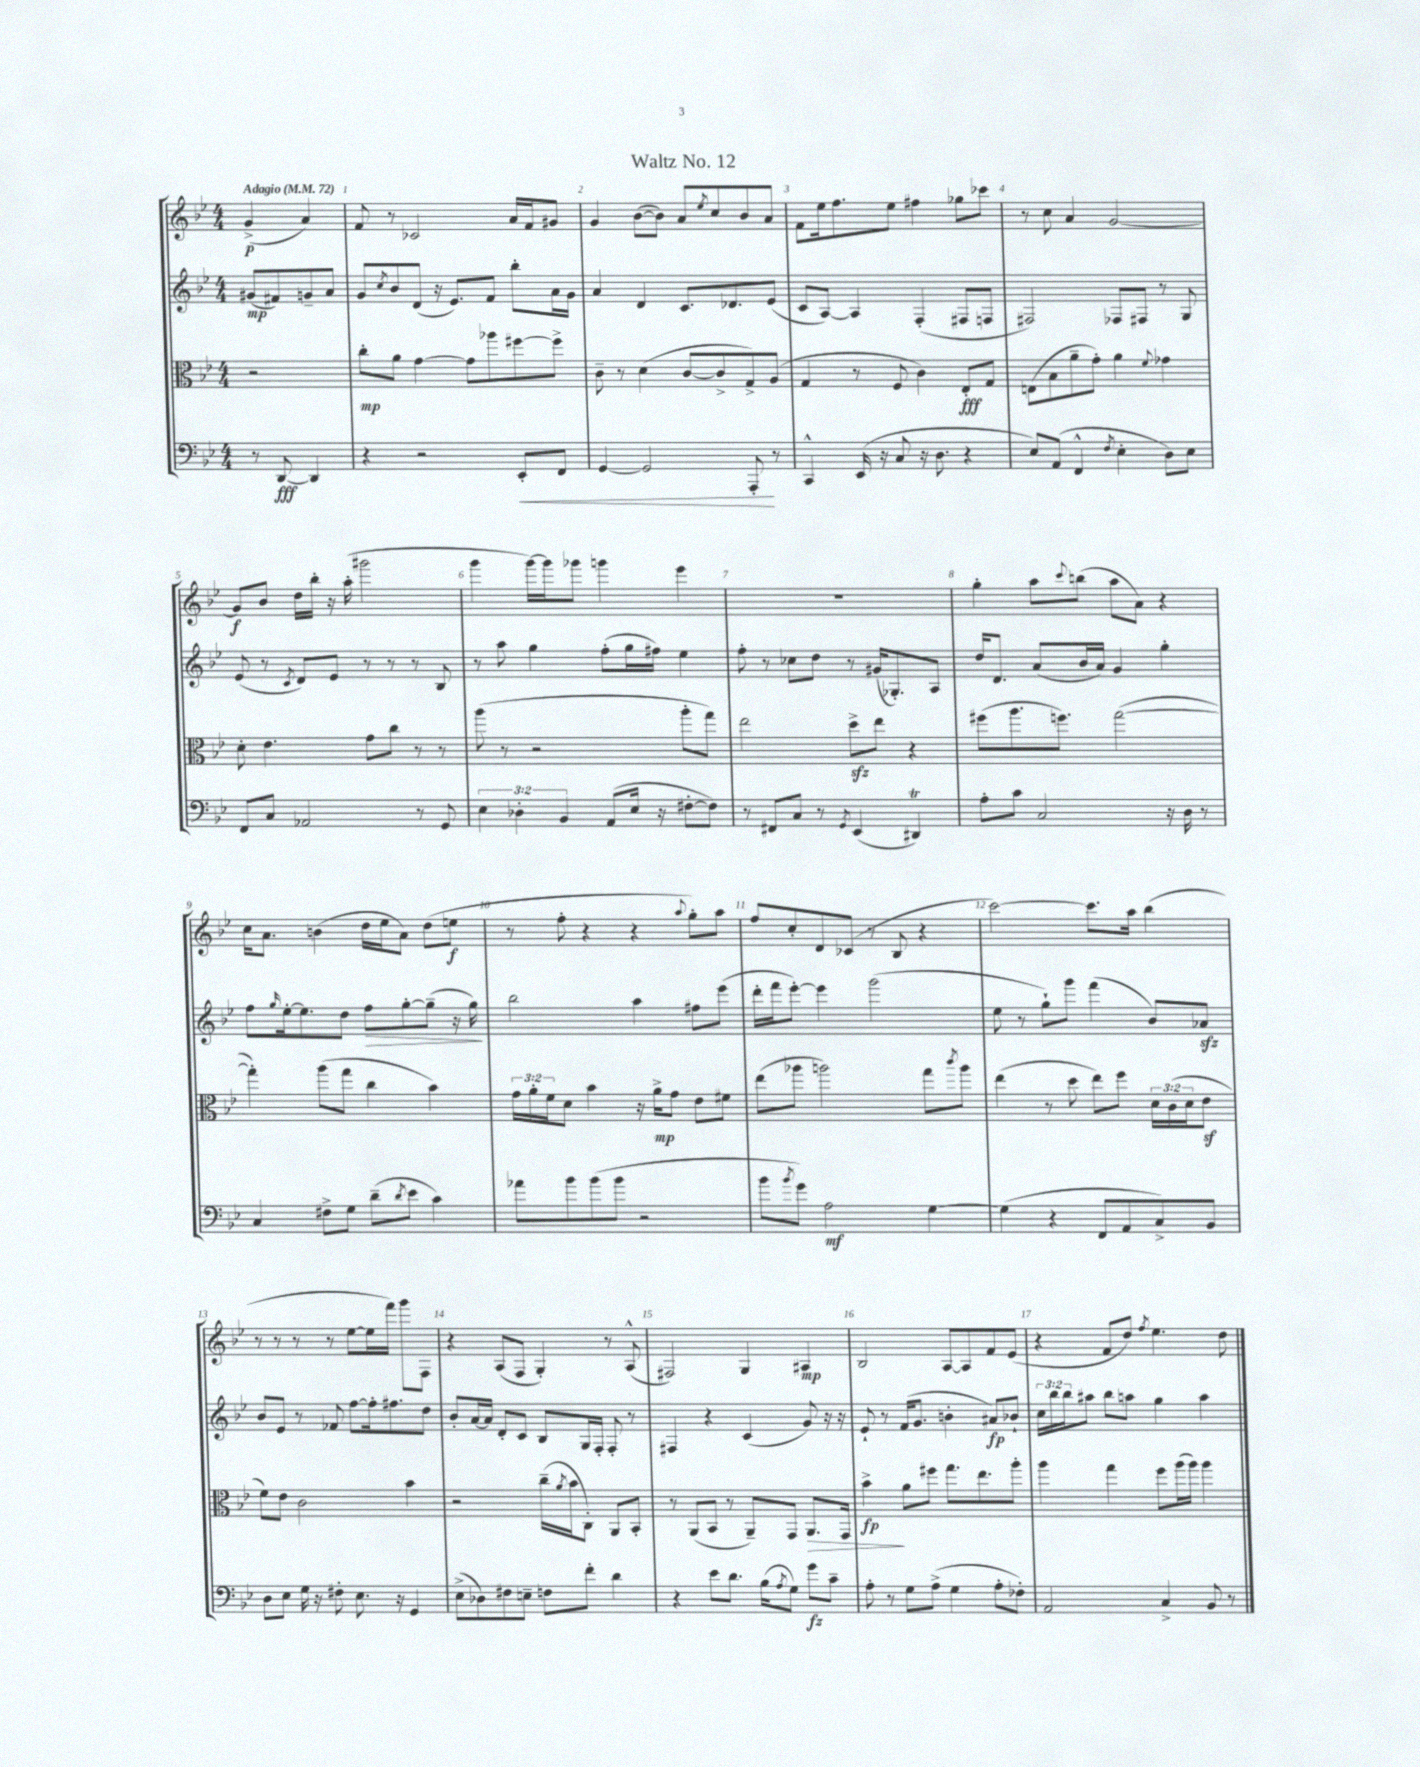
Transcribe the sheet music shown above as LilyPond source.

\header { title = "Waltz No. 12" }
<<
\new StaffGroup <<
\new Staff = "s0" {
    \clef treble \key bes \major \numericTimeSignature \time 4/4 \partial 2 \tempo "Adagio" 4 = 72
    g'4->\p( a'4) |
    f'8 r8 ces'2 a'16 f'16 gis'8 |
    g'4 bes'8~( bes'8) a'8 \acciaccatura { ees''8 } c''8 bes'8 a'8 |
    f'8 ees''16 f''8. ees''8 fis''4 ges''8 ces'''8 |
    r8 c''8 a'4 g'2~ |
    g'8\f bes'8 d''16 bes''16-. r16 a''16-.( gis'''2 |
    g'''4 g'''16~) g'''16 ges'''8 g'''4 ees'''4 |
    R1 |
    g''4-. a''8 \appoggiatura { c'''8 } b''8( a''8 a'8) r4 |
    c''16 a'8. b'4( d''16 ees''16 a'8) d''8( e''8\f |
    r8 f''8-. r4 r4 \appoggiatura { a''8 } g''8-.) a''8 |
    f''8 c''8-. d'8 ces'8( r8 bes8 r4 |
    c'''2~) c'''8. a''16 bes''4( |
    r8 r8 r8 r8 ees''8~ ees''16 f'''16) g'''8 f8 |
    r4 a8( f8 g4-.) r8 a8-^( |
    fis2) g4 ais4\mp |
    bes2 a8~ a8 f'8 ees'8( |
    r4 f'8 d''8) \acciaccatura { f''8 } ees''4. d''8 \bar "|." |
}
\new Staff = "s1" {
    \clef treble \key bes \major \numericTimeSignature \time 4/4 \override Staff.TupletNumber.text = #tuplet-number::calc-fraction-text \partial 2
    gis'8\mp( fis'8) g'8-- a'8 |
    g'8 \acciaccatura { c''8 } bes'8 d'8( r16 ees'8.) f'8 bes''8-. a'16 g'16 |
    a'4 d'4 c'8. des'8. ees'8( |
    c'8 a8~) a4 f4-.( fis8 f8 |
    fis2) fes8 fis8 r8 g8 |
    ees'8( r8 \acciaccatura { c'8 } d'8) ees'8 r8 r8 r8 bes8 |
    r8 a''8 g''4 f''8-.( g''16 fis''16) ees''4 |
    f''8-. r8 ces''8 d''8 r8 gis'16( ges8.-.) a8 |
    d''16 d'8. a'8( bes'16 a'16) g'4 g''4-. |
    f''8 \grace { g''16 } ees''16~-. ees''8. d''8 f''8\> g''8~-. g''8--( r16 g''16\!) |
    bes''2 a''4 fis''8 ees'''8( |
    d'''16-. f'''16 ees'''8~-.) ees'''4 g'''2( |
    ees''8 r8 g''8-!) g'''8 f'''4( bes'8) aes'8\sfz |
    bes'8 ees'8 r8 fes'8 f''8~ f''16-. fis''8. d''8 |
    bes'8-. a'16~ a'16 d'8-. c'8 bes8 g16 f16-. f8-. r8 |
    fis4 r4 c'4( g'8) r16 r16 |
    ees'8-! r8 f'16( g'8. b'4-. ais'8\fp) bes'8-! |
    \tuplet 3/2 { c''16 bes''16 bes''16 } ais''8 bes''8 a''8 g''4 a''4 \bar "|." |
}
\new Staff = "s2" {
    \clef alto \key bes \major \numericTimeSignature \time 4/4 \override Staff.TupletNumber.text = #tuplet-number::calc-fraction-text \partial 2
    r2 |
    c''8-.\mp a'8 g'4~ g'8 aes''8 fis''8~ fis''8-> |
    c'8-- r8 d'4( c'8~ c'8-> g8->) a8( |
    g4 r8 f8 c'4) ees8-.\fff g8 |
    e8( bes8 a'8-- g'8-.) a'4 \appoggiatura { f'8 } ges'4 |
    d'8-. ees'4. g'8 c''8 r8 r8 |
    a''8( r8 r2 a''8-. g''8) |
    ees''2 d''8->\sfz ees''8 r4 |
    fis''8( a''8. f''8.) g''2~( |
    g''4-.) a''8( g''8 c''4 bes'4) |
    \tuplet 3/2 { g'16 a'16-. f'16 } d'8 bes'4 r16 a'16->\mp g'8 ees'8 fis'8 |
    ees''8( aes''8 a''2) g''8 \acciaccatura { c'''8 } a''8 |
    ees''4( r8 d''8 ees''8) f''8 \tuplet 3/2 { d'16 c'16( d'16 } ees'8\sf |
    f'8) ees'8 c'2 bes'4 |
    r2 c''16--( \acciaccatura { a'8 } bes'16 c8-.) a,8 bes,8-. |
    r8 a,8( bes,8 r8 a,8--) g,8 a,8.\> g,16 |
    bes'4->\fp\! a'8 fis''8 g''8. ees''8. a''8-. |
    a''4 g''4 f''8 a''16( a''16) a''4 \bar "|." |
}
\new Staff = "s3" {
    \clef bass \key bes \major \numericTimeSignature \time 4/4 \override Staff.TupletNumber.text = #tuplet-number::calc-fraction-text \partial 2
    r8 d,8~\fff d,4 |
    r4 r2 ees,8-.\< f,8 |
    g,4~ g,2 a,,8-.\! r8 |
    c,4-^ ees,16( r16 c8 r16 d8. r4 |
    ees8) a,8( f,4-^ \acciaccatura { f8 } ees4-. d8) ees8 |
    f,8 c8 aes,2 r8 g,8 |
    \tuplet 3/2 { ees4 des4-. bes,4 } a,8( ees16 r16 fis8~-. fis8) |
    r8 fis,8 c8 r8 \acciaccatura { g,8 } ees,4( dis,4\trill) |
    a8-. c'8 c2 r16 d16 r8 |
    c4 fis8-> g8 d'8--( \acciaccatura { d'8 } ees'8 c'4) |
    aes'8 bes'8 bes'8( bes'8 r2 |
    bes'8 \acciaccatura { bes'8 } g'8) a2\mf g4~ |
    g4( r4 f,8 a,8 c8->) bes,8 |
    d8 ees8 g16 r16 fis8-. ees8. r16 g,4 |
    ees8->( des8) fis8 e8-- f8 f'8-. d'4 |
    r4 ees'8 d'8. bes16( \acciaccatura { a8 } g8) g'8\fz c'8-- |
    a8-. r8 g8 a8->( g4 a8-. fes8-.) |
    a,2 c4-> bes,8 r8 \bar "|." |
}
>>
>>
\layout { \context { \Score \override BarNumber.break-visibility = ##(#f #t #t) barNumberVisibility = #all-bar-numbers-visible } }
